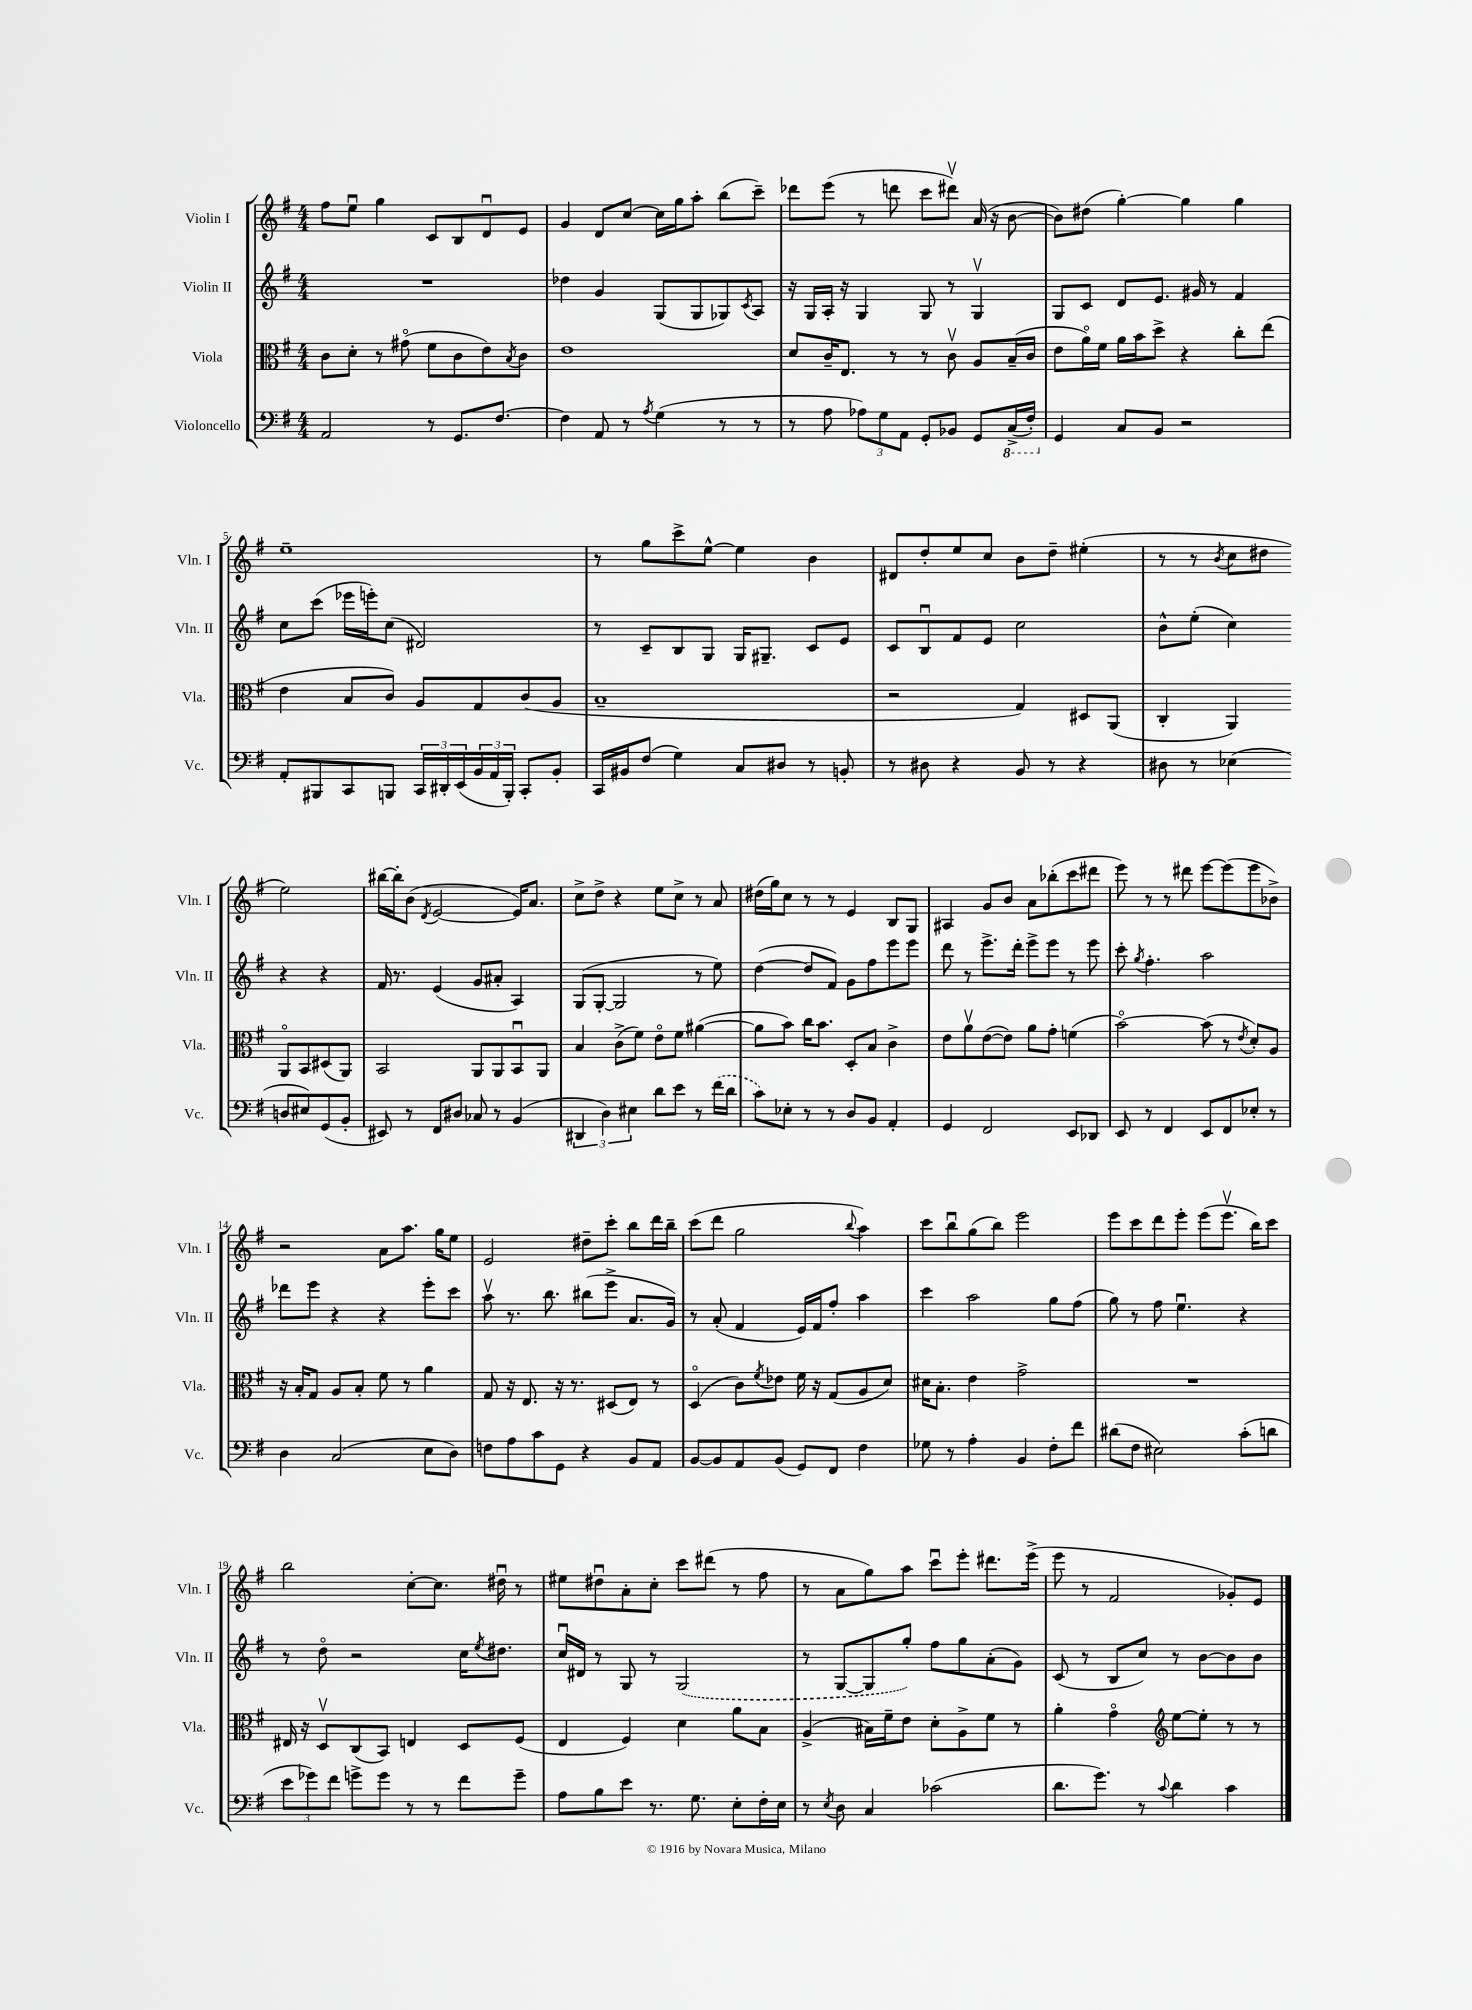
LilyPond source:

<<
\new StaffGroup <<
\new Staff = "s0" \with { instrumentName = "Violin I" shortInstrumentName = "Vln. I" } {
    \clef treble \key g \major \numericTimeSignature \time 4/4
    fis''8 e''8\downbow g''4 c'8 b8 d'8\downbow e'8 |
    g'4 d'8 c''8~ c''16 g''16 a''8-. b''8( c'''8--) |
    des'''8 e'''8( r8 d'''8 c'''8 dis'''8\upbow) a'16( r16 b'8~ |
    b'8) dis''8( g''4~-.) g''4 g''4 |
    e''1-- |
    r8 g''8 c'''8-> e''8~-^ e''4 b'4 |
    dis'8 d''8-. e''8 c''8 b'8 d''8-- eis''4-.( |
    r8 r8 \acciaccatura { b'8 } c''8 dis''8 e''2) |
    bis''16~ bis''16-. b'8( \acciaccatura { d'8 } e'2~ e'16) a'8. |
    c''8-> d''8-> r4 e''8 c''8-> r8 a'8 |
    dis''16( g''16) c''8 r8 r8 e'4 b8 g8 |
    ais4 g'8 b'8 a'8 bes''8-.( c'''8 dis'''8 |
    e'''8) r8 r8 dis'''8 e'''8~ e'''8( e'''8 bes'8->) |
    r2 a'8 a''8. g''16 e''8 |
    e'2 dis''8-- c'''8-. b''8 d'''16 b''16-- |
    c'''8( d'''8 g''2 \appoggiatura { b''8 } a''4) |
    c'''8 b''8\downbow g''8( b''8) e'''2 |
    e'''8 c'''8 d'''8 e'''8-. e'''8( e'''8.\upbow b''16) c'''8 |
    b''2 c''8~-. c''8. dis''16\downbow r8 |
    eis''8 dis''8\downbow a'8-. c''8-. c'''8 dis'''8( r8 fis''8 |
    r8 a'8 g''8) a''8 c'''8\downbow e'''8-. dis'''8. e'''16->( |
    e'''8 r8 fis'2 ges'8-.) e'8 \bar "|." |
}
\new Staff = "s1" \with { instrumentName = "Violin II" shortInstrumentName = "Vln. II" } {
    \clef treble \key g \major \numericTimeSignature \time 4/4
    R1 |
    des''4 g'4 g8( g8 ges8) \acciaccatura { c'8 } a8 |
    r16 g16 a16-. r16 g4 g8 r8 g4\upbow |
    g8 c'8 d'8 e'8. gis'16 r8 fis'4 |
    c''8 c'''8( ees'''16 e'''16-.) c''8( dis'2) |
    r8 c'8-- b8 g8 g16 gis8.-- c'8 e'8 |
    c'8 b8\downbow fis'8 e'8 c''2 |
    b'8-^ e''8-.( c''4) r4 r4 |
    fis'16 r8. e'4( g'8 ais'8-. a4) |
    g8( g8~-. g2 r8 e''8) |
    d''4~( d''8 fis'8) g'8 fis''8 e'''8 e'''8 |
    d'''8 r8 e'''8.-> d'''16-. e'''8-> e'''8 r8 e'''8 |
    c'''8-. \acciaccatura { g''8 } fis''4.-. a''2 |
    des'''8 e'''8 r4 r4 e'''8-. c'''8 |
    a''8\upbow r8. b''8. bis''8( e'''8-> a'8. g'16) |
    r8 a'8-.( fis'4 e'16) fis'16 fis''8-. a''4 |
    c'''4 a''2 g''8 fis''8( |
    g''8) r8 fis''8 e''4.\downbow r4 |
    r8 d''8\flageolet r2 c''16 \acciaccatura { e''8 } dis''8. |
    c''16\downbow dis'16 r8 g8 r8 \once \slurDashed g2( |
    r8 g8~ g8 g''8-.) fis''8 g''8 a'8-.( g'8) |
    c'8( r8 b8 c''8) r8 b'8~ b'8 b'8 \bar "|." |
}
\new Staff = "s2" \with { instrumentName = "Viola" shortInstrumentName = "Vla." } {
    \clef alto \key g \major \numericTimeSignature \time 4/4
    c'8 d'8-. r8 gis'8\flageolet( fis'8 c'8 e'8) \acciaccatura { b8 } c'8 |
    e'1 |
    d'8 c'16-- e8. r8 r8 c'8\upbow a8 b16--( c'16 |
    e'8 a'16\flageolet) fis'16 a'16 b'16 d''8-> r4 c''8-. e''8( |
    e'4 b8 c'8) a8 g8 c'8( a8 |
    b1-- |
    r2 g4) dis8 a,8( |
    c4-. a,4) a,8\flageolet b,8 dis8( a,8) |
    b,2 a,8 a,8 b,8\downbow a,8 |
    b4 c'8->( fis'8) e'8\flageolet fis'8 ais'4~( |
    ais'8 b'8) c''16 b'8. d8-. b8 c'4-> |
    e'8 a'8\upbow e'8~( e'8) a'8 g'8-. f'4( |
    b'2~\flageolet) b'8( r8 \acciaccatura { e'8 } d'8-.) a8 |
    r16 b16-. g8 a8 b8-. fis'8 r8 a'4 |
    g8 r16 e8. r16 r8. dis8( e8) r8 |
    d4\flageolet( c'8) \acciaccatura { fis'8 } ees'8 fis'16 r16 g8( a8 d'8) |
    dis'16 b8.-. e'4 g'2-> |
    R1 |
    eis16 r16 d8\upbow c8( b,8) e4 d8 fis8( |
    e4 fis4) d'4 a'8 b8 |
    a4->( bis16) fis'16-- e'8 d'8-. a8-> fis'8 r8 |
    a'4-. g'4\flageolet \clef treble e''8~ e''8-. r8 r8 \bar "|." |
}
\new Staff = "s3" \with { instrumentName = "Violoncello" shortInstrumentName = "Vc." } {
    \clef bass \key g \major \numericTimeSignature \time 4/4
    a,2 r8 g,8. fis8.~ |
    fis4 a,8 r8 \acciaccatura { a8 } g4( r8 r8 |
    r8 a8 \tuplet 3/2 { aes8) g8 a,8 } g,8-. bes,8 g,8 \ottava #-1 c,16->( fis,16-.) \ottava #0 |
    g,4 c8 b,8 r2 |
    a,8-. bis,,8 c,8 b,,8 \tuplet 3/2 { c,16 dis,16-. e,16( } \tuplet 3/2 { b,16 a,16 b,,16-.) } c,8-. b,8-. |
    c,16 bis,16 fis8( g4) c8 dis8 r8 b,8-. |
    r8 dis8 r4 b,8 r8 r4 |
    dis8 r8 ees4( d8 eis8) g,8( b,8-. |
    eis,8) r8 fis,8 dis8 ces8 r8 b,4( |
    \tuplet 3/2 { dis,4 d4) eis4 } d'8 e'8 r8 \once \slurDashed fis'16( d'16 |
    c'8) ees8-. r8 r8 d8 b,8 a,4-. |
    g,4 fis,2 e,8 des,8 |
    e,8 r8 fis,4 e,8 fis,8 ees8-. r8 |
    d4 c2( e8 d8) |
    f8 a8 c'8 g,8 r4 b,8 a,8 |
    b,8~ b,8 a,8 b,8( g,8) fis,8 fis4 |
    ges8 r8 a4-. b,4 fis8-. fis'8 |
    dis'8( fis8 eis2) c'8-.( d'8 |
    \tuplet 3/2 { e'8 ges'8) fis'8 } g'8-> g'8 r8 r8 fis'8 g'8-- |
    a8 b8 e'8 r8. g8. e8-. fis16-. e16 |
    r8 \acciaccatura { e8 } d8 c4 ces'2( |
    d'8. g'8.) r8 \appoggiatura { c'8 } d'4 c'4 \bar "|." |
}
>>
>>
